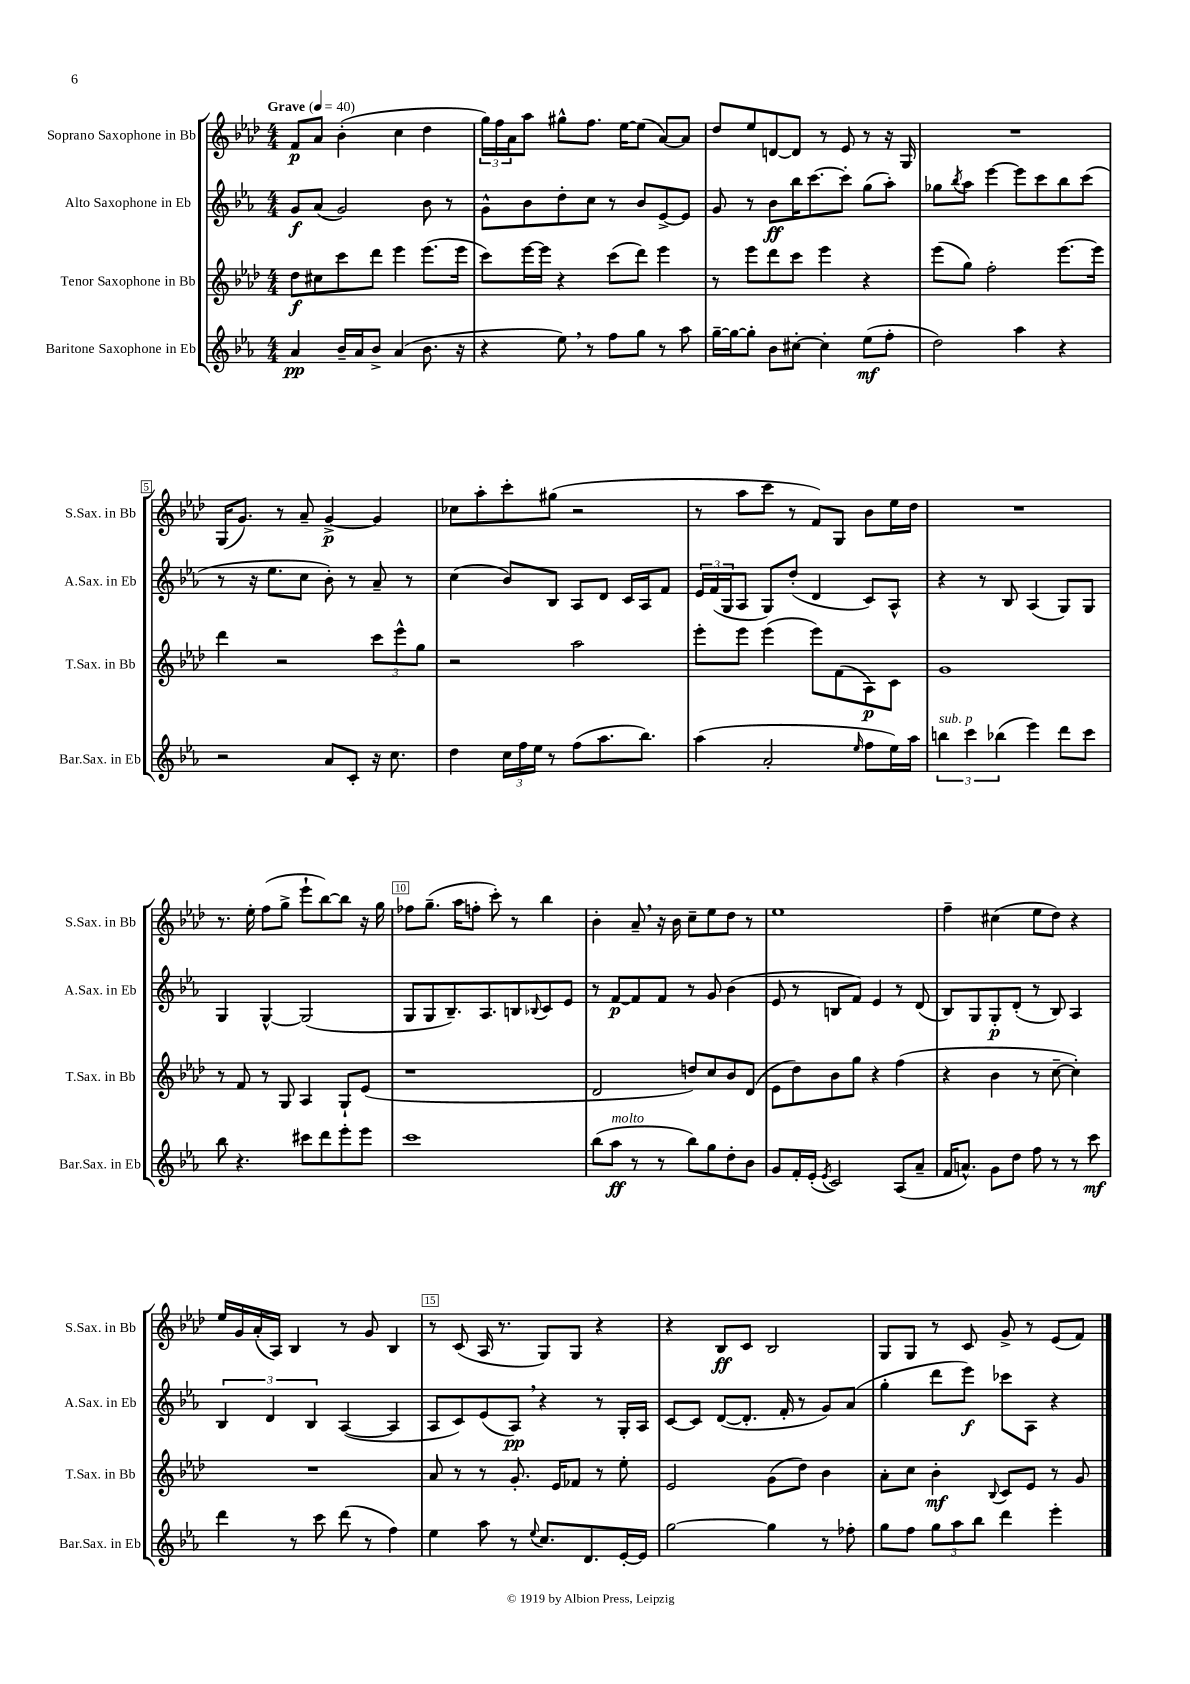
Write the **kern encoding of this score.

**kern	**kern	**kern	**kern
*staff4	*staff3	*staff2	*staff1
*clefG2	*clefG2	*clefG2	*clefG2
*k[b-e-a-]	*k[b-e-a-d-]	*k[b-e-a-]	*k[b-e-a-d-]
*M4/4	*M4/4	*M4/4	*M4/4
*MM40	*MM40	*MM40	*MM40
4a-/	8dd-\L	8g/L	8f/L
.	8cc#\	(8a-/J	8a-/J
16b-~/LL	8ccc\	2g/)	(4b-'\
16a-/J	.	.	.
8b-^/J	8ddd-\J	.	.
(4a-/	4eee-\	.	4cc\
8.b-\	(8.eee-\L	8b-\	4dd-\
.	.	8r	.
16r	16eee-\Jk	.	.
=	=	=	=
4r	8ccc\L)	8g^^\L	24gg\LL)
.	.	.	24ff\
.	.	.	24a-\J
.	[16eee-\L	8b-\	8aa-\J
.	16eee-\]JJ	.	.
8ee-\)	4r	8dd'\	8gg#^^\L
8r	.	8cc\J	8.ff\J
8ff\L	(8ccc\L	8r	.
.	.	.	[16ee-\LK
8gg\J	8ddd-\J)	8b-/L	(8ee-\]J
8r	4eee-\	[8e-^/	[8a-/L)
8aa-\	.	8e-/]J	8a-/]J
=	=	=	=
[16gg~\LL	8r	8g/	8dd-/L
16gg\_J	.	.	.
8gg'\]J	8eee-\L	8r	8ee-/
8b-\L	8ddd-\	8b-\L	[8d/
[8cc#'\J	8ccc\J	16bb-\K	8d/]J
.	.	[8.ccc\	.
4cc#'\]	4eee-\	.	8r
.	.	8ccc'\]J	8e-/
(8ee-\L	4r	(8gg\L	8r
8ff'\J	.	8aa-'\J)	16r
.	.	.	16G/
=	=	=	=
2dd\)	(8eee-\L	8gg-\L	1r
.	.	8qbb-/	.
.	8gg\J)	8aa-\J	.
.	2ff'\	[4eee-\	.
4aa-\	.	8eee-\]L	.
.	.	8ccc\	.
4r	[8.eee-\L	8bb-\	.
.	.	(8ccc\J	.
.	16eee-\]Jk	.	.
=	=	=	=
2r	4ddd-\	8r	(16G/LK
.	.	.	8.g/J)
.	.	16r	.
.	.	8.ee-\L	.
.	2r	.	8r
.	.	8cc\J	8a-~/
8a-/L	.	8b-'\)	[4g^/
8c'/J	.	8r	.
16r	12ccc\L	8a-~/	4g/]
8.cc\	.	.	.
.	12eee-^^\	.	.
.	.	8r	.
.	12gg\J	.	.
=	=	=	=
4dd\	2r	(4cc\	8cc-\L
.	.	.	8aa-'\
24cc\LL	.	8b-/L)	8ccc'\
24ff\	.	.	.
24ee-\JJ	.	.	.
8r	.	8B-/J	(8gg#\J
(8ff\L	2aa-\	8A-/L	2r
8.aa-\	.	8d/J	.
.	.	16c/LL	.
8.bb-\J)	.	16A-/J	.
.	.	8f/J	.
=	=	=	=
(4aa-\	8eee-'\L	24e-/LL	8r
.	.	(24f/	.
.	.	24G/J	.
.	8eee-\J	8A-/J	8aa-\L
2a-'/	(4eee-\	8G/L)	8ccc\J
.	.	(8dd'/J	8r
.	8eee-\L)	4d/	8f/L)
.	(8f\	.	8G/J
16qqee-/	.	.	.
8ff\L	8A-\)	8c/L)	8b-\L
16ee-\L)	8c\J	8A-^^/J	16ee-\L
16aa-\JJ	.	.	16dd-\JJ
=	=	=	=
6bb\	1g	4r	1r
6ccc\	.	.	.
.	.	8r	.
(6bb-\	.	.	.
.	.	8B-/	.
4eee-\)	.	(4A-/	.
8ddd\L	.	8G/L)	.
8ccc\J	.	8G/J	.
=	=	=	=
8bb-\	8r	4G/	8.r
4.r	8f/	.	.
.	.	.	16ee-'\
.	8r	[4G^^/	(8ff\L
.	8G/	.	8gg^\J
8ccc#\L	4A-/	(2G/]	8eee-`\L
8ddd\	.	.	[8bb-\)
8eee-'\	8G`/L	.	8bb-\]J
8eee-\J	(8e-/J	.	16r
.	.	.	16gg\
=	=	=	=
1ccc	1r	8G/L	8ff-\L
.	.	8G/	(8.gg~\J
.	.	8.B-~/)	.
.	.	.	16aa-\LK
.	.	.	8ff'\J
.	.	8.A-/	.
.	.	.	8ccc'\)
.	.	8B/	8r
.	.	8qqB-/	.
.	.	8c/	4bb-\
.	.	8e-/J	.
=	=	=	=
(8bb-\L	2d-/	8r	4b-'\
8aa-\J	.	[8f/L	.
8r	.	8f/]	8a-~/
8r	.	8f/J	16r
.	.	.	16b-\
8bb-\L)	8dd/L)	8r	8cc~\L
8gg\	8cc/	8g/	8ee-\
8dd'\	8b-/	(4b-\	8dd-\J
8b-\J	(8d-/J	.	8r
=	=	=	=
8g/L	8e-\L	8e-/	1ee-
16f'/L	8dd-\)	8r	.
(16e-'/JJ	.	.	.
8qe-/	.	.	.
2c/)	8b-\	8B/L	.
.	8gg\J	8f/J)	.
.	4r	4e-/	.
(8A-/L	(4ff\	8r	.
8a-~/J	.	(8d/	.
=	=	=	=
16f/LK	4r	8B-/L)	4ff~\
8.a^^/J)	.	.	.
.	.	8G/	.
8g\L	4b-\	8G'/	(4cc#\
8dd\J	.	(8d'/J	.
8ff\	8r	8r	8ee-\L
8r	[8cc~\	8B-/)	8dd-\J)
8r	4cc'\])	4A-/	4r
8ccc\	.	.	.
=	=	=	=
4ddd\	1r	6B-/	16ee-/LL
.	.	.	16g/
.	.	.	(16a-'/
.	.	6d/	.
.	.	.	16A-/JJ)
8r	.	.	4B-/
.	.	6B-/	.
8ccc\	.	.	.
(8ddd\	.	([4A-/	8r
8r	.	.	8g/
4ff\)	.	4A-/]	4B-/
=	=	=	=
4ee-\	8a-/	8A-/L	8r
.	8r	8c/)	(8c/
8aa-\	8r	(8e-/	16A-/
.	.	.	8.r
8r	8.g'/	8A-/J)	.
8qqee-/	.	.	.
8.cc/L	.	4r	8G/L)
.	16e-/LK	.	.
.	8f-/J	.	8G/J
8.d/	.	.	.
.	8r	8r	4r
[16e-'/L	8ee-'\	16G'/LL	.
16e-/]JJ	.	16A-/JJ	.
=	=	=	=
[2gg\	2e-/	[8c/L	4r
.	.	8c/]J	.
.	.	([8d/L	8B-/L
.	.	8.d'/]J	8c/J
4gg\]	(8g\L	.	2B-/
.	.	16f'/	.
.	8dd-\J)	8r	.
8r	4b-\	8g/L)	.
8ff-'\	.	(8a-/J	.
=	=	=	=
8gg\L	8a-'\L	4gg'\	8G/L
8ff\J	8cc\J	.	8G/J
12gg\L	4b-'\	8ddd\L	8r
12aa-\	.	.	.
.	.	8eee-\J)	8c/
12bb-\J	.	.	.
.	8qqB-/	.	.
4ddd\	8c/L	8ccc-\L	8g^/
.	8e-/J	8A-\J	8r
4eee-'\	8r	4r	(8e-/L
.	8g/	.	8f/J)
==	==	==	==
*-	*-	*-	*-
